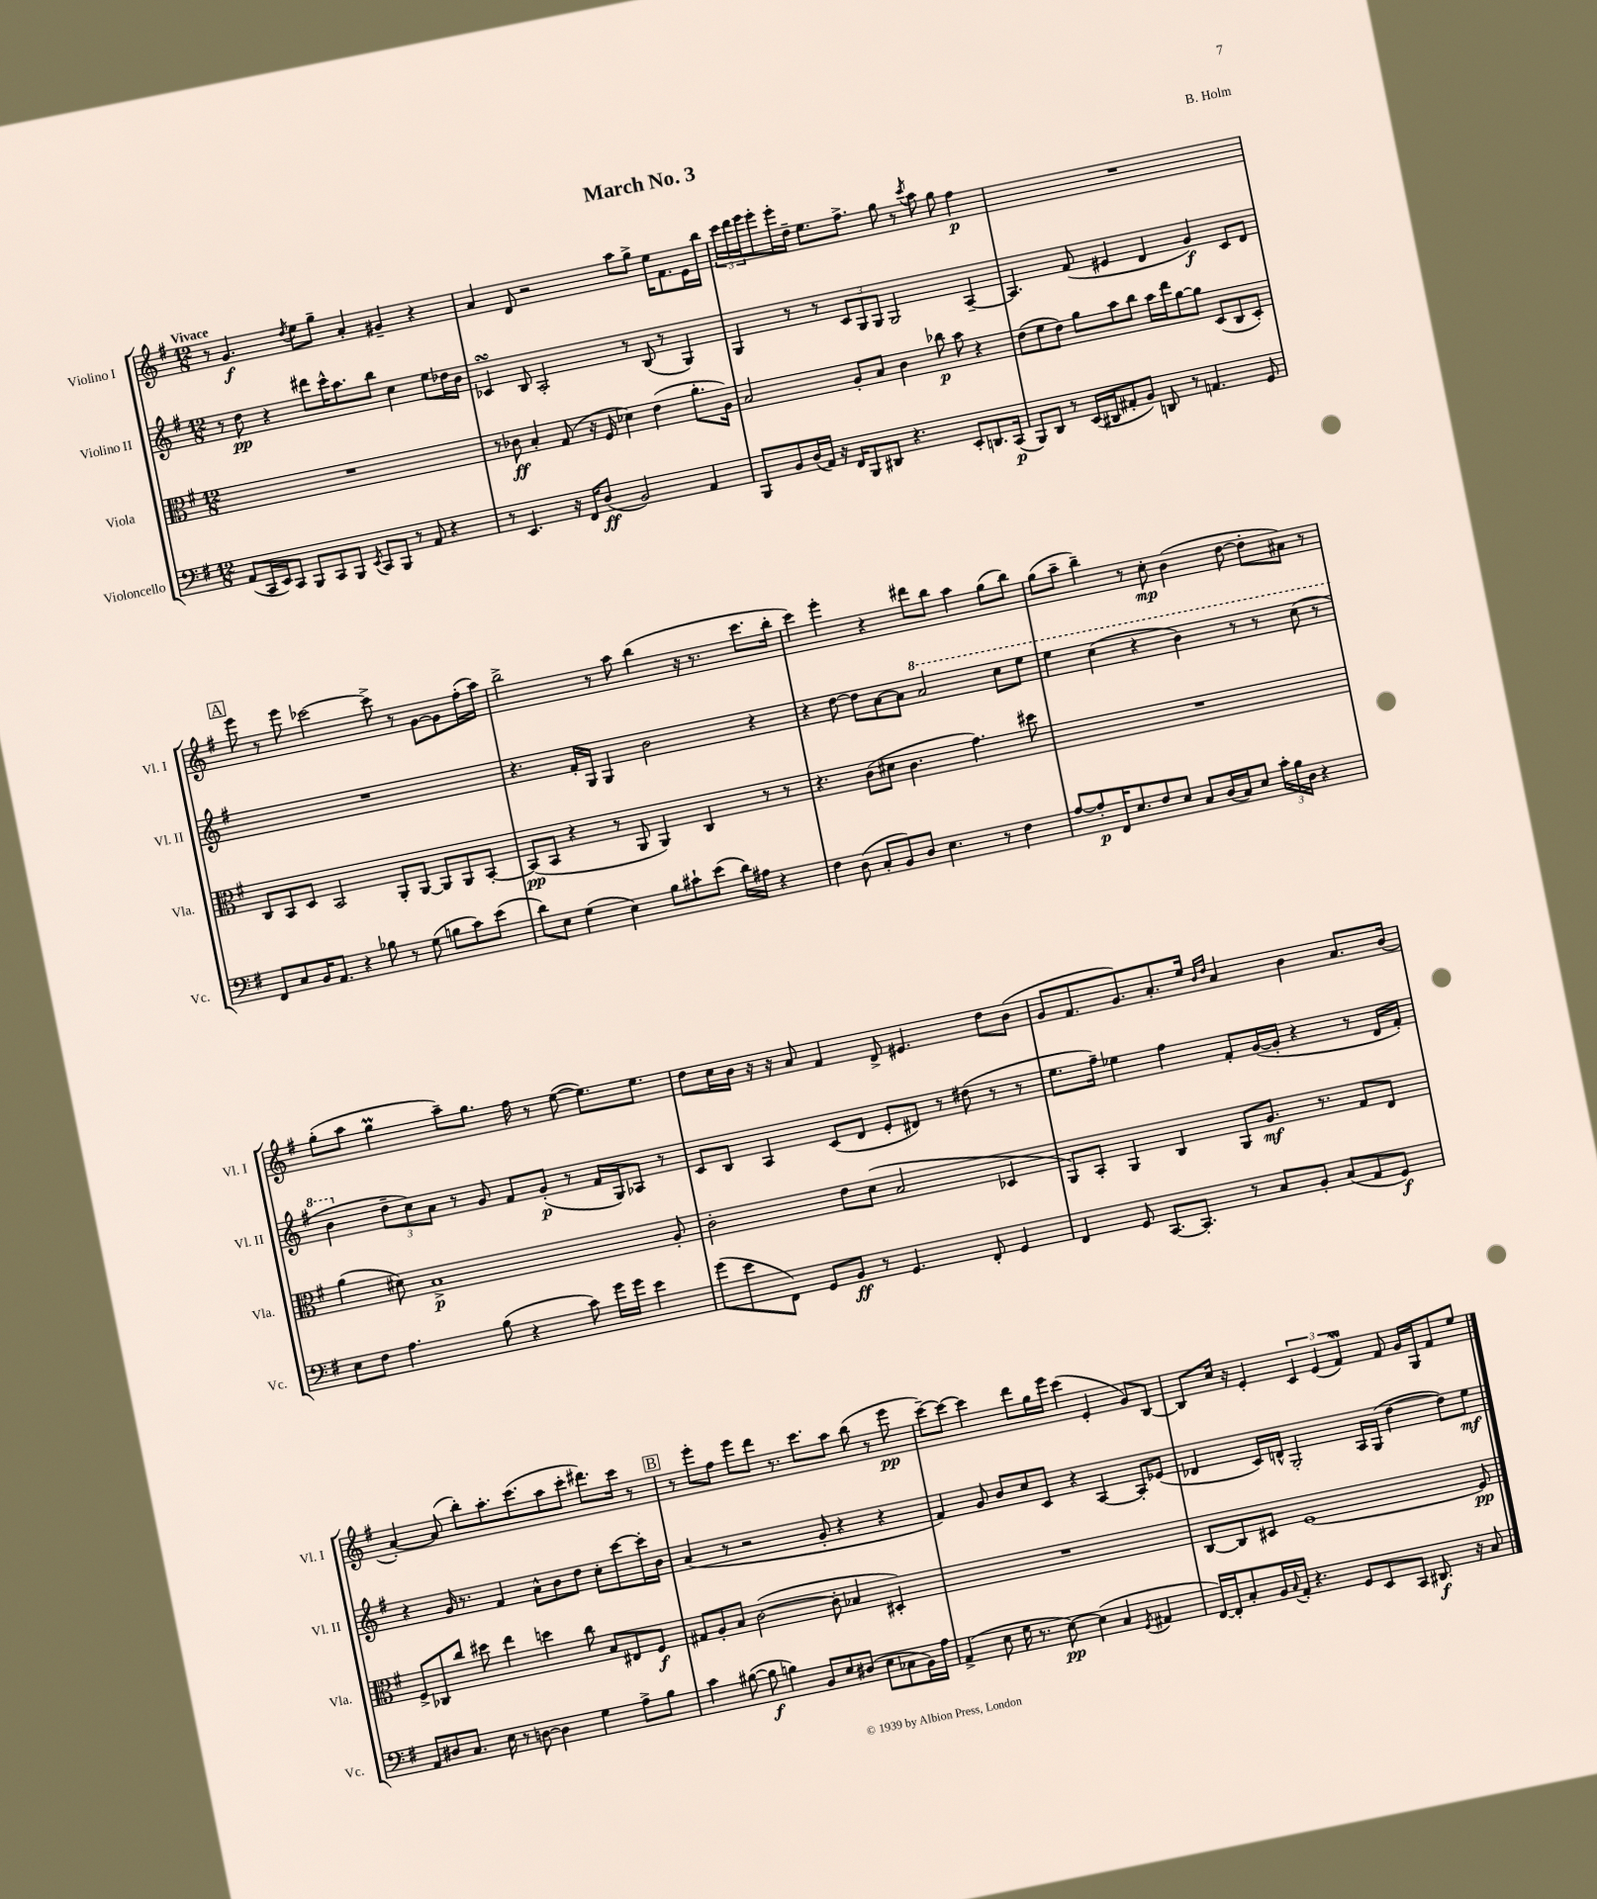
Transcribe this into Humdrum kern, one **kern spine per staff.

**kern	**kern	**kern	**kern
*staff4	*staff3	*staff2	*staff1
*clefF4	*clefC3	*clefG2	*clefG2
*k[f#]	*k[f#]	*k[f#]	*k[f#]
*M12/8	*M12/8	*M12/8	*M12/8
(8AA/L	1.r	8r	8r
16CC/L	.	8dd\	4.g/
16EE/J)	.	.	.
8CC/J	.	4r	.
8BBB/L	.	.	.
.	.	.	8qdd/
8CC/	.	8ddd#\L	8ee\L
8BBB/J	.	16ccc^^\K	8gg~\J
.	.	8.aa\	.
8qEE/	.	.	.
8CC/L	.	.	4a'/
8BBB/J	.	8bb\J	.
8r	.	4cc\	4g#~/
8AA/	.	.	.
4r	.	8ee\L	4r
.	.	16dd-\L	.
.	.	16b\JJ	.
=	=	=	=
8r	8r	4c-/	4a/
4.EE/	8c-\	.	.
.	4B'/	8B/	8d/
.	.	2A'/	2r
16r	(8G/	.	.
16FF#/LK	.	.	.
(8D/J	16r	.	.
.	16F#/	.	.
2BB/)	4d-\)	.	.
.	.	8r	8aa\L
.	(4e\	(8B/	8gg^\J
.	.	8r	16ee\LK
.	.	.	8.f#\
4AA/	8.a'\L	4G/)	.
.	.	.	16e\L
.	16A\Jk)	.	16bb\JJ
=	=	=	=
8BBB/L	2B/	4G/	24ccc\LL
.	.	.	24ddd\
.	.	.	24eee\J
8BB/	.	.	8eee'\
(16D/L	.	8r	16eee'\L
16AA/JJ)	.	.	16dd~\JJ
16r	.	8r	8.ee\L
16FF#/LK	.	.	.
8BBB/	8A'/L	12c/L	.
.	.	.	8.ff#^\J
.	.	12G/	.
8DD#/J	8B/J	.	.
.	.	12G/J	.
4.r	4c\	2G/	8gg\
.	.	.	8r
.	.	.	8qccc/
.	8cc-\	.	8aa\
8EE'/L	8b\	.	8gg\
8.DD/	4r	[4A~/	4ff#\
(16CC/Jk	.	.	.
=	=	=	=
8BBB/L)	(8e\L	4.A/]	1.r
8DD/J	8f#\	.	.
8r	8e\J)	.	.
(16EE/LL	8a\L	(8f#/	.
16DD#/J	.	.	.
8AA#'/	8b\	4e#/	.
8BB/J)	8cc\J	.	.
8DD/	16b\LL	4d/	.
.	16ee\J	.	.
8r	[8a\	.	.
4.AA/	8a\]J	4g/)	.
.	(8D/L	.	.
.	8C/	8c/L	.
8GG/	8D'/J)	8d/J	.
=	=	=	=
8FF#/L	8C/L	1.r	8eee\
8C/	8BB/	.	8r
16BB/K	8D/J	.	8eee\
8.AA/J	.	.	.
.	2BB/	.	[2ccc-\
4r	.	.	.
8B-\	.	.	.
8r	8AA'/L	.	8ccc-^\]
(8G\	[8AA/J	.	8r
8B\L	8AA/]L	.	[8g\L
8c\)	8AA/	.	8g\]
(8e\J	[8BB'/J	.	(16ff#'\L
.	.	.	16aa\JJ)
=	=	=	=
8d\L)	(8BB/]L	4.r	2bb^\
8E\J	8BB/J	.	.
(4G\	4r	.	.
.	.	16f#'/LL	.
.	.	16G/JJ	.
4E\)	8r	4G/	8r
.	8AA/	.	8aa\
8B\L	4AA/)	2b\	(4bb\
8c#`\	.	.	.
(8e\J	4C/	.	16r
.	.	.	8.r
16d\LL)	.	.	.
16A#\JJ	.	.	.
4r	8r	4r	8.ccc\L
.	8r	.	.
.	.	.	16bb'\Jk
=	=	=	=
4F#\	4.r	4r	4ccc\)
(8D\	.	[8dd\	4eee'\
8C'/L	(8c\L	8dd\]L	.
8BB/)	8d#\J	[8a\	4r
8D/J	4.c\	8a\]J	.
4.E\	.	2aa/	8ddd#\L
.	.	.	8bb\J
.	4.g\)	.	4aa\
8r	.	.	.
4F#\	.	8ccc\L	(8gg\L
.	8dd#\	8eee\J	8bb\J)
=	=	=	=
[8A/L	1.r	4eee\	(8gg\L
8A'/]	.	.	8aa~\J
16FF#/K	.	(4ccc\	4bb~\)
8.E/	.	.	.
8F#/	.	4r	8r
8E/J	.	.	8cc'\
8C/L	.	4bb\)	(4b\
(16D/L	.	.	.
16C/J)	.	.	.
8E/J	.	8r	[8dd\
24c'\LL	.	8r	8dd'\]L
24B\	.	.	.
24D\JJ	.	.	.
4r	.	(8ccc\	8a#\J)
.	.	8r	8r
=	=	=	=
8E\L	(4a\	4bb\	(8gg'\L
8F#\J	.	.	8aa\J
4.A\	8d#\)	12dd~\L	4gg\
.	.	12cc\)	.
.	1B^	.	.
.	.	12a\J	.
.	.	8r	8aa~\L)
(8B\	.	8g/	8.gg\J
4r	.	8f#/L	.
.	.	.	16ff#\
.	.	(8g'/J	8r
8c\)	.	8r	([8ee\
16g\LL	.	16f#/LL	8.ee\]L)
16g\JJ	.	16G/J)	.
4e\	.	8A-/J	.
.	.	.	8.ee\J
.	8A'/	8r	.
=	=	=	=
(8g\L	2c'\	8c/L	8dd\L
8e\	.	8B/J	16cc\L
.	.	.	16b\JJ
8FF#\J)	.	4A/	16r
.	.	.	16r
8GG/L	.	.	8a/
8BB/J	8e\L	(8c/L	4f#/
8r	(8d\J	8d/J	.
4.GG/	2B/	8e'/L	8d^/
.	.	8d#/J)	4.e#/
.	.	8r	.
8FF#'/	.	(8dd#\	.
4GG/	4D-/	8r	8dd\L
.	.	8r	(8b\J
=	=	=	=
4FF#/	8AA/L)	8.ee\L	8g/L
.	8BB'/J	.	8.f#/
.	.	16ff#~\Jk)	.
8GG/	4AA/	4ee-\	.
.	.	.	8.g/)
[8.CC/L	.	.	.
.	4C/	4ff#\	8.a'/
8.CC'/]J	.	.	.
.	.	.	16ee/Jk
.	.	.	16qqb/LL
.	.	.	16qqdd/JJ
8r	8AA/L	8f#'/L	4a/
8C/L	8.A/J	([16g/L	.
.	.	16g'/]JJ	.
8BB'/J	.	4r	4b\
.	8.r	.	.
(8C/L	.	.	.
8AA/	8G/L	8r	8.a/L
8GG/J)	8E/J	16d/LL	.
.	.	16f#'/JJ)	(16b/Jk
=	=	=	=
8AA/L	8F#^/L	4r	[4a'/)
8D#/	8C-/	.	.
8.C/J	8cc/J	16g/	(8a/]
.	.	8.r	.
.	8dd#\	.	8bb'\L)
16E\	.	.	.
8r	4ee\	4f#/	8.aa'\
[8D\	.	.	.
.	.	.	(8.ccc\
4D\]	4dd\	8a^^\L	.
.	.	8b\	8aa\
4G\	8cc\	8dd\J	8ccc'\J
.	8B/L	8cc'\L	8.ddd#\L)
8A^\L	8E#/	[8ccc\	.
.	.	.	16ccc\Jk
8B\J	8F#/J	16ccc'\]L	8r
.	.	16b\JJ	.
=	=	=	=
4c\	8G#/L	(4a/	8r
.	8A'/	.	8eee'\L
([8B#\	8B/J	8r	8ff#\J
8B#\]	([2c\	2r	8eee\L
4B\)	.	.	8ddd\J
.	.	.	8.r
8BB/L	.	.	.
.	.	.	8.ccc\L
8E/	8c'\]	8g'/	.
(8D#/J	4B-/	4r	8aa\J
8E\L	.	.	(8bb\
8C-\	4D#'/)	4r	8r
16BB\L)	.	.	8eee\
16A\JJ	.	.	.
=	=	=	=
(4AA^/	1.r	4f#/)	[8ccc~\L)
.	.	.	8ccc\_J
8E\	.	8g/	4ccc\]
16G\	.	8b/L	.
8.r	.	.	.
.	.	8cc/	8ddd\L
[8E\)	.	8c/J	16gg\L
.	.	.	16eee\JJ
(4E\]	.	4r	(4ccc\
4C/	.	[4A/	4e'/
8qGG/	.	.	.
4AA#/	.	8A'/]L	8g/L)
.	.	(8e-/J	[8B/J
=	=	=	=
[16FF#/LL)	[8C/L	4d-/	8B/]L
16FF#'/]J	.	.	.
8C'/	8C/]	.	16cc/Jk
.	.	.	16r
16BB/L	8D#/J	16c/LL)	4e'/
8qqC/	.	.	.
16AA'/JJ	.	16d^^/JJ	.
4.r	[1F#	2G'/	.
.	.	.	6c/
.	.	.	(6e/
8GG/L	.	.	.
.	.	.	6f#/)
8EE/	.	16A/LL	.
.	.	(16G/JJ	.
8CC/J	.	[4dd\	8f#/
8.DD#/	.	.	16g/LL
.	.	.	16G/J
.	.	8dd\]L)	8f#/
16r	.	.	.
8C/	8F#/]	8ee\J	8ee/J
==	==	==	==
*-	*-	*-	*-
